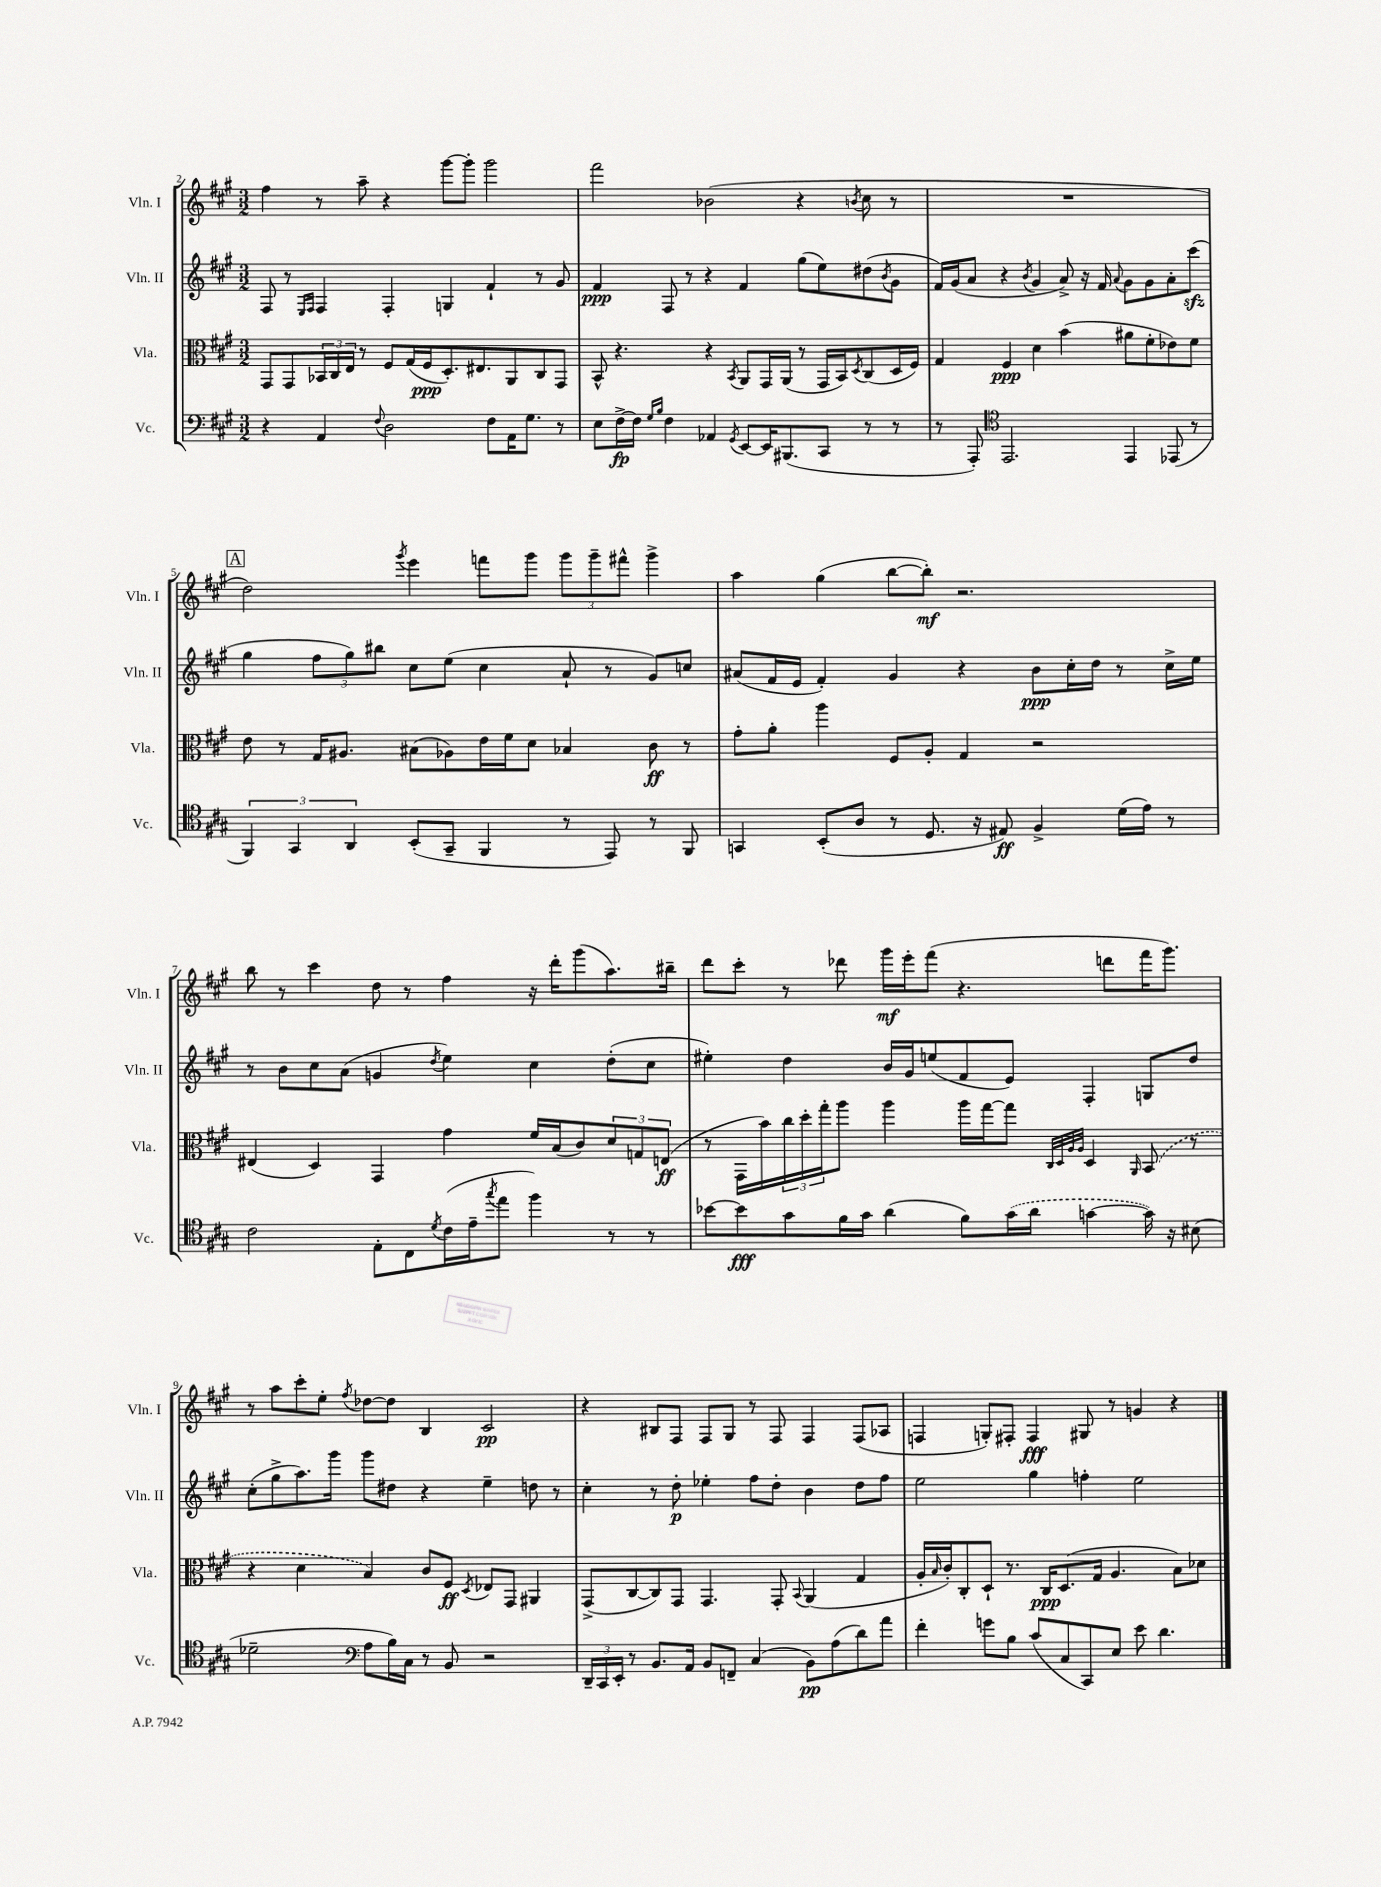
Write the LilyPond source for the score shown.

<<
\new StaffGroup <<
\new Staff = "s0" \with { instrumentName = "Vln. I" shortInstrumentName = "Vln. I" } {
    \clef treble \key a \major \numericTimeSignature \time 3/2
    fis''4 r8 a''8-- r4 gis'''8~ gis'''8-. gis'''2 |
    fis'''2 bes'2( r4 \acciaccatura { b'8 } cis''8 r8 |
    R1. |
    \mark \markup { \box "A" } d''2) \acciaccatura { gis'''8 } e'''4 f'''8 gis'''8 \tuplet 3/2 { gis'''8 gis'''8-- fis'''8-^ } gis'''4-> |
    a''4 gis''4( b''8~ b''8-.\mf) r2. |
    b''8 r8 cis'''4 d''8 r8 fis''4 r16 d'''16-. gis'''8( a''8.) bis''16-- |
    d'''8 cis'''8-. r8 des'''8 gis'''16\mf e'''16-. fis'''8( r4. d'''8 fis'''16 gis'''8.) |
    r8 a''8 cis'''8-. e''8-. \acciaccatura { fis''8 } des''8~ des''8 b4 cis'2\pp |
    r4 bis8 fis8 fis8 gis8 r8 fis8 fis4 fis8( aes8 |
    f4 g8-.) fis8-. fis4\fff gis8 r8 g'4 r4 \bar "|." |
}
\new Staff = "s1" \with { instrumentName = "Vln. II" shortInstrumentName = "Vln. II" } {
    \clef treble \key a \major \numericTimeSignature \time 3/2
    fis8 r8 \grace { e16 fis16 } fis4 fis4-. g4 fis'4-! r8 gis'8 |
    fis'4\ppp fis8 r8 r4 fis'4 gis''8( e''8) dis''8( \acciaccatura { b'8 } gis'8 |
    fis'16) gis'16( a'8 r4 \acciaccatura { b'8 } gis'4 a'8->) r16 fis'16 \appoggiatura { a'8 } gis'8 gis'8 a'8-. cis'''8\sfz( |
    \mark \markup { \box "A" } gis''4 \tuplet 3/2 { fis''8 gis''8) bis''8 } cis''8 e''8( cis''4 a'8-! r8 gis'8) c''8 |
    ais'8( fis'16 e'16 fis'4-.) gis'4 r4 b'8\ppp cis''16-. d''16 r8 cis''16-> e''16 |
    r8 b'8 cis''8 a'8( g'4 \acciaccatura { d''8 } e''4) cis''4 d''8-.( cis''8 |
    eis''4-.) d''4 b'16 gis'16 e''8( fis'8 e'8) fis4-. g8 d''8 |
    cis''8-.( gis''8-> a''8.) gis'''16 gis'''8 dis''8 r4 e''4-- d''8 r8 |
    cis''4-. r8 d''8-.\p ees''4-. fis''8 d''8-. b'4 d''8 fis''8 |
    e''2 gis''4 f''4-. e''2 \bar "|." |
}
\new Staff = "s2" \with { instrumentName = "Vla." shortInstrumentName = "Vla." } {
    \clef alto \key a \major \numericTimeSignature \time 3/2
    gis,8 gis,8 \tuplet 3/2 { bes,16 cis16 e16 } r8 fis8 gis16( fis16\ppp d8.-.) eis8. a,8 cis8 gis,8 |
    b,8-^ r4. r4 \acciaccatura { b,8 } a,8 gis,16 a,16( r8 gis,16 b,16) \acciaccatura { d8 } cis8( d16 fis16) |
    gis4 fis4\ppp d'4 b'4( ais'8 fis'8-. ees'8) fis'8 |
    \mark \markup { \box "A" } e'8 r8 gis16 ais8. bis8( aes8) e'16 fis'16 d'8 bes4 cis'8\ff r8 |
    gis'8-. a'8-. a''4 fis8 a8-. gis4 r2 |
    eis4( d4) gis,4 gis'4 fis'16 b16( cis'8) \tuplet 3/2 { d'8 g8 e8\ff( } |
    r8 gis,16 b'16) \tuplet 3/2 { cis''16 d''16-. gis''16-. } a''8 a''4 a''16 gis''16~ gis''8 \grace { cis32 d32 a32 a32 } d4 \grace { a,16 } \once \slurDashed b,8( r8 |
    r4 d'4 b4) cis'8 fis8\ff \acciaccatura { d8 } ees8 gis,8 ais,4 |
    gis,8->( cis8~ cis8) gis,8 gis,4. gis,8-. \appoggiatura { b,8 } a,4( gis4 |
    a16-. \grace { b16 } cis'16-.) cis8-. d8-! r8. cis16\ppp d8.( gis16 a4. b8) des'8 \bar "|." |
}
\new Staff = "s3" \with { instrumentName = "Vc." shortInstrumentName = "Vc." } {
    \clef bass \key a \major \numericTimeSignature \time 3/2
    r4 a,4 \appoggiatura { fis8 } d2 fis8 a,16 gis8. r8 |
    e8 fis16~->\fp fis16 \grace { gis16 b16 } fis4 aes,4 \acciaccatura { gis,8 } e,8~ e,16 bis,,8.( cis,8 r8 r8 |
    r8 a,,8-.) \clef tenor e,2. e,4 ees,8( r8 |
    \mark \markup { \box "A" } \tuplet 3/2 { fis,4) gis,4 a,4 } b,8-.( gis,8-- fis,4 r8 e,8) r8 fis,8 |
    g,4 b,8-.( a8 r8 d8. r16 eis8\ff) fis4-> d'16( e'16) r8 |
    cis'2 e8-. cis8 \acciaccatura { d'8 } cis'16( e'16-- \acciaccatura { gis''8 } e''8 fis''4) r8 r8 |
    bes'8~ bes'8\fff gis'8 fis'16 gis'16 a'4( fis'8) \once \slurDashed gis'16( a'16 g'4~ g'16) r16 bis8( |
    des'2-- \clef bass a8 b16) cis16 r8 b,8 r2 |
    \tuplet 3/2 { d,16-- cis,16 e,16-. } r8 b,8. a,16 b,8 f,8-- cis4( b,8\pp) a8( d'8) a'8 |
    fis'4-. g'8 b8 cis'8( cis8 cis,8) e8 e'8 d'4. \bar "|." |
}
>>
>>
\layout { \context { \Score currentBarNumber = #2 } }
